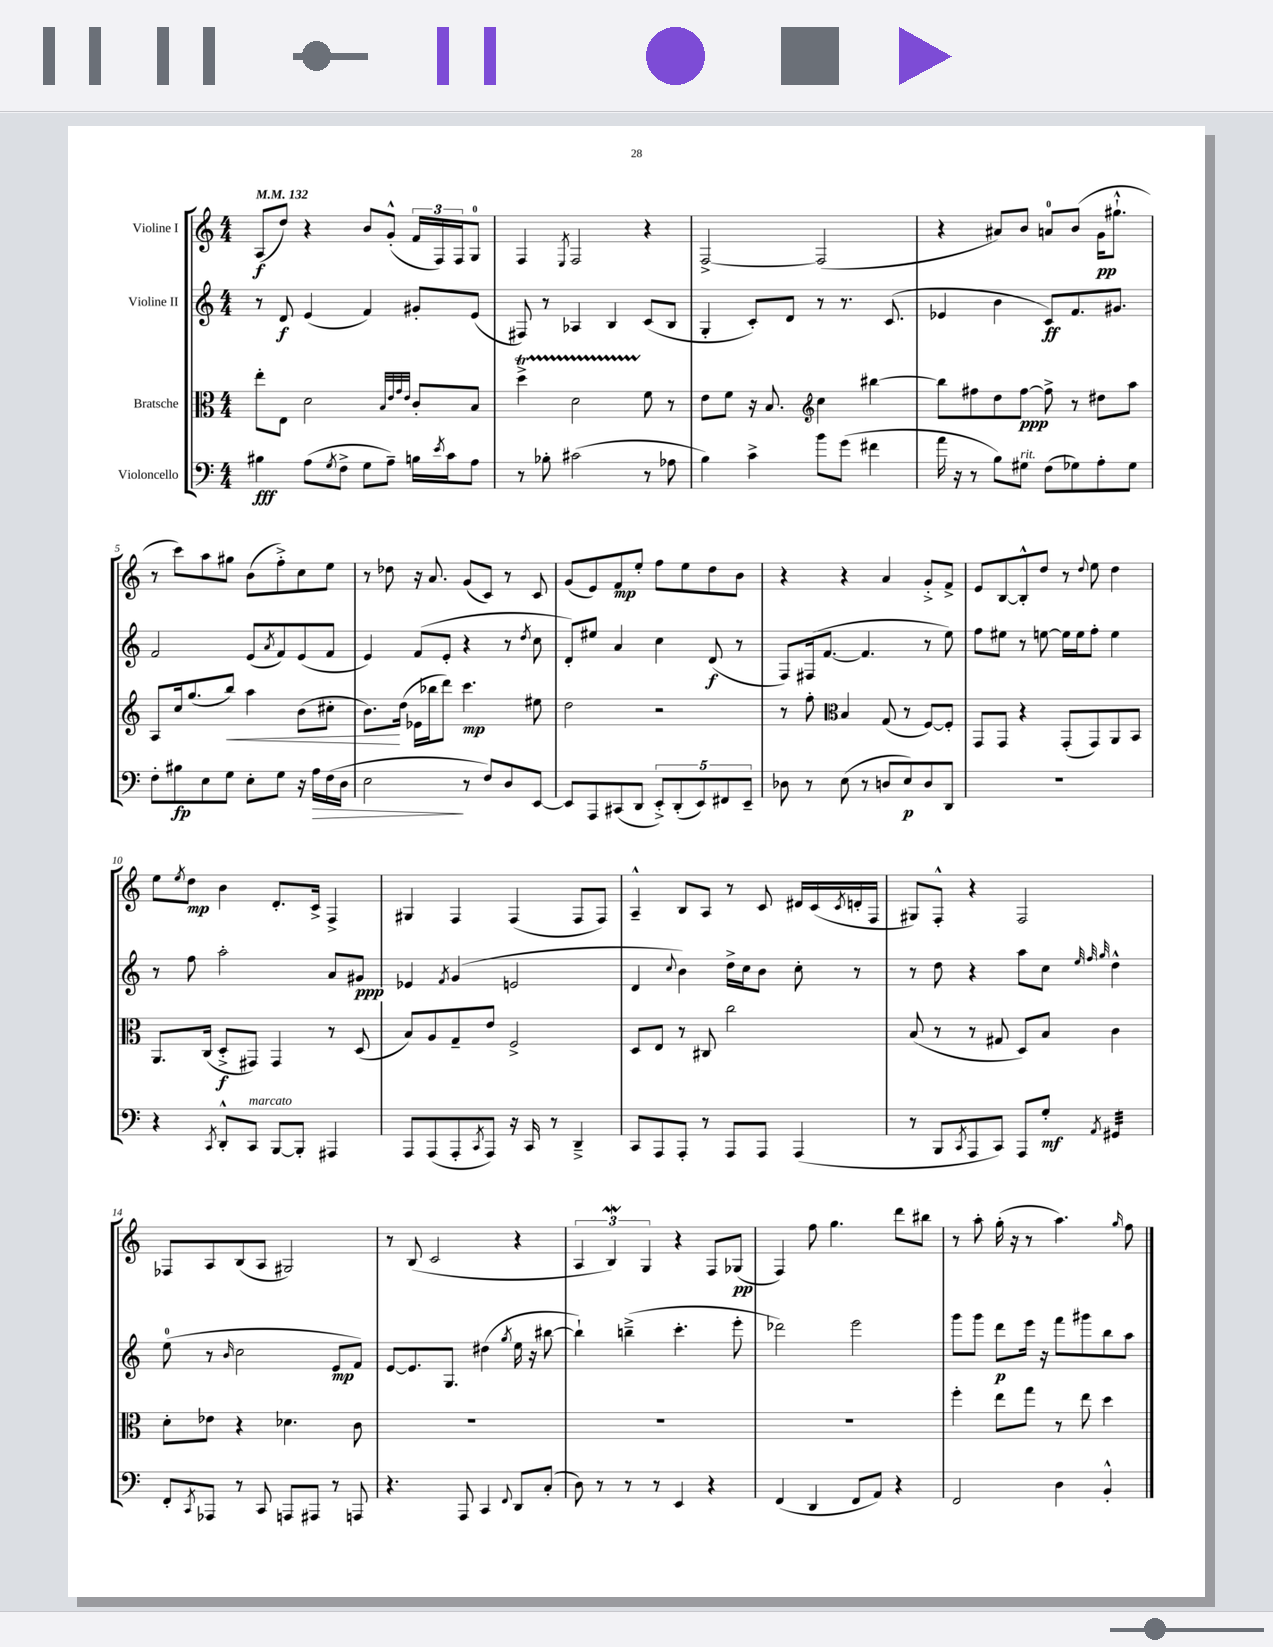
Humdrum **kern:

**kern	**kern	**kern	**kern
*staff4	*staff3	*staff2	*staff1
*clefF4	*clefC3	*clefG2	*clefG2
*k[]	*k[]	*k[]	*k[]
*M4/4	*M4/4	*M4/4	*M4/4
*MM132	*MM132	*MM132	*MM132
4B#	8ee'	8r	(8A
.	8E	8d	8dd)
(8A	2d	(4e	4r
8qG	.	.	.
8F^	.	.	.
8G	.	4f)	8b
8A~)	.	.	(8g'^^
.	32qqB	.	.
.	32qqe	.	.
.	32qqg	.	.
.	32qqe	.	.
16B	8c'	8g#'	24f
.	.	.	24F)
8qe	.	.	.
16c	.	.	.
.	.	.	24F
8A	8B	(8e	8G
=	=	=	=
8r	4dd^	8F#)	4F
8B-'	.	8r	.
.	.	.	8qE
(2c#	2d	4A-	2F
.	.	4B	.
8r	8f	(8c	4r
8A-	8r	8B	.
=	=	=	=
4B)	8e	4G'	[2F^
.	8f	.	.
4c^	16r	8c')	.
.	8.B	.	.
.	.	8d	.
*	*clefG2	*	*
8b	4cc	8r	(2F]
(8g	.	8.r	.
4f#	[4bb#	.	.
.	.	(8.c	.
=	=	=	=
16a	8bb#]	4e-	4r
16r	.	.	.
8r	8ff#	.	.
8B)	8dd	4b	8a#)
8G#	[8ff#	.	8b
(8F	8ff#^]	8c)	8a
8G-)	8r	8.f	(8b
8A'	8dd#	.	16g
.	.	8.g#	8.gg#`^^
8G-	8aa	.	.
=	=	=	=
8F'	8A	2f	8r
8B#	16cc	.	8ccc)
.	(8.gg	.	.
8E	.	.	8aa
8G	8bb)	.	8gg#
8E'	4aa	(8e	(8b
.	.	8qa	.
8G	.	8f)	8ff'^)
16r	(8b	(8e	8cc
16A	.	.	.
(16F	8cc#'	8f	8ee
16D	.	.	.
=	=	=	=
2E	8.b)	4e)	8r
.	.	.	8dd-
.	(16dd	.	.
.	16e-	(8f	16r
.	16bb-	.	8.a
.	8ddd)	8e'	.
8r	4.ccc	4r	(8g
8F)	.	.	8c)
8D	.	8r	8r
.	.	8qdd	.
[8EE	8ee#	8cc	8c
=	=	=	=
8EE]	2dd	8d')	(8g
8AAA	.	8ee#	8e)
(8CC#	.	4a	8f
8DD	.	.	8ee'
10EE'^)	2r	4cc	8ff
(10DD'	.	.	.
.	.	.	8ee
10EE)	.	.	.
.	.	(8d	8dd
10FF#	.	.	.
.	.	8r	8b
10EE~	.	.	.
=	=	=	=
8D-	8r	8F)	4r
8r	8ff'	(16F#	.
.	.	[8.f	.
*	*clefC3	*	*
(8E	4B	.	4r
8r	.	4.f]	.
8D	(8G	.	4a
8E)	8r	.	.
8D	[8F)	8r	8g'^
8DD	8F']	8ee)	8f^
=	=	=	=
1r	8GG	8ff	8e
.	8GG	8ee#	[8B
.	4r	8r	8B'^^]
.	.	[8ee	8dd
.	(8GG'	16ee]	8r
.	.	16ee	.
.	.	.	8qqdd
.	8GG)	8ff'	8ee
.	8AA	4ee	4dd
.	8BB	.	.
=	=	=	=
4r	8.AA	8r	8ee
.	.	.	8qee
.	.	8ff	8dd
.	(16C	.	.
8qCC	.	.	.
8DD'^^	8D'^	2aa'	4b
8CC	8GG#)	.	.
[8BBB	4GG#	.	8.d'
8BBB']	.	.	.
.	.	.	16c^
4AAA#	8r	8a	4F^
.	(8D	8g#	.
=	=	=	=
8AAA	8B)	4e-	4G#
(8AAA	8A	.	.
.	.	8qf	.
8AAA'	8G~	(4g	4F
8qCC	.	.	.
8AAA)	8e	.	.
16r	2F^	2e	(4F
16CC	.	.	.
8r	.	.	.
4DD~^	.	.	8F
.	.	.	8F)
=	=	=	=
8CC	8D	4d	4A~^^
8AAA	8E	.	.
.	.	8qqcc	.
8AAA'	8r	4b)	8B
8r	8C#	.	8A
8AAA	2cc	16dd^	8r
.	.	16cc	.
8AAA	.	8b	8c
(4AAA	.	8cc'	16d#
.	.	.	(16c
.	.	.	8qc
.	.	8r	16d'
.	.	.	16F
=	=	=	=
8r	(8B	8r	8G#)
8BBB	8r	8dd	8F'^^
8qCC	.	.	.
8AAA	8r	4r	4r
8CC)	8G#	.	.
8AAA	8D)	8aa	2F
8G'	8B	8cc	.
.	.	32qqee	.
.	.	32qqff	.
8qAA	.	32qqgg	.
4GG#	4c	4dd^^	.
=	=	=	=
8FF'	8d'	(8ee	8F-
8qCC	.	.	.
8AAA-	8e-	8r	8A
.	.	16qqb	.
8r	4r	2cc	(8B
8CC	.	.	8A
8AAA	4.d-	.	2G#)
8AAA#	.	.	.
8r	.	8e	.
8AAA	8c	8f)	.
=	=	=	=
4.r	1r	[8e	8r
.	.	8.e]	(8B
.	.	.	2c
.	.	8.G	.
8AAA	.	.	.
4CC	.	(4dd#	.
8qqFF	.	8qgg	.
8DD	.	16ee	4r
.	.	16r	.
(8C'	.	[8bb#	.
=	=	=	=
8D)	1r	4bb#`])	6A
8r	.	.	.
.	.	.	6B)
8r	.	(4bb~^	.
.	.	.	6G
8r	.	.	.
4EE	.	4.ccc'	4r
4r	.	.	8F
.	.	8eee'	(8G-
=	=	=	=
(4FF	1r	2ddd-)	4F)
4DD	.	.	8ff
.	.	.	4.gg
8FF	.	2eee	.
8AA)	.	.	.
4r	.	.	8ddd
.	.	.	8bb#
=	=	=	=
2FF	4ff'	8ggg	8r
.	.	8ggg	8aa'
.	8ee	8ddd	(16gg'
.	.	.	16r
.	8gg	16eee	8r
.	.	16r	.
4D	8r	8fff	4.aa)
.	8ee	8ggg#	.
4BB'^^	4dd	8bb	.
.	.	.	16qqgg
.	.	8aa	8ff
==	==	==	==
*-	*-	*-	*-
